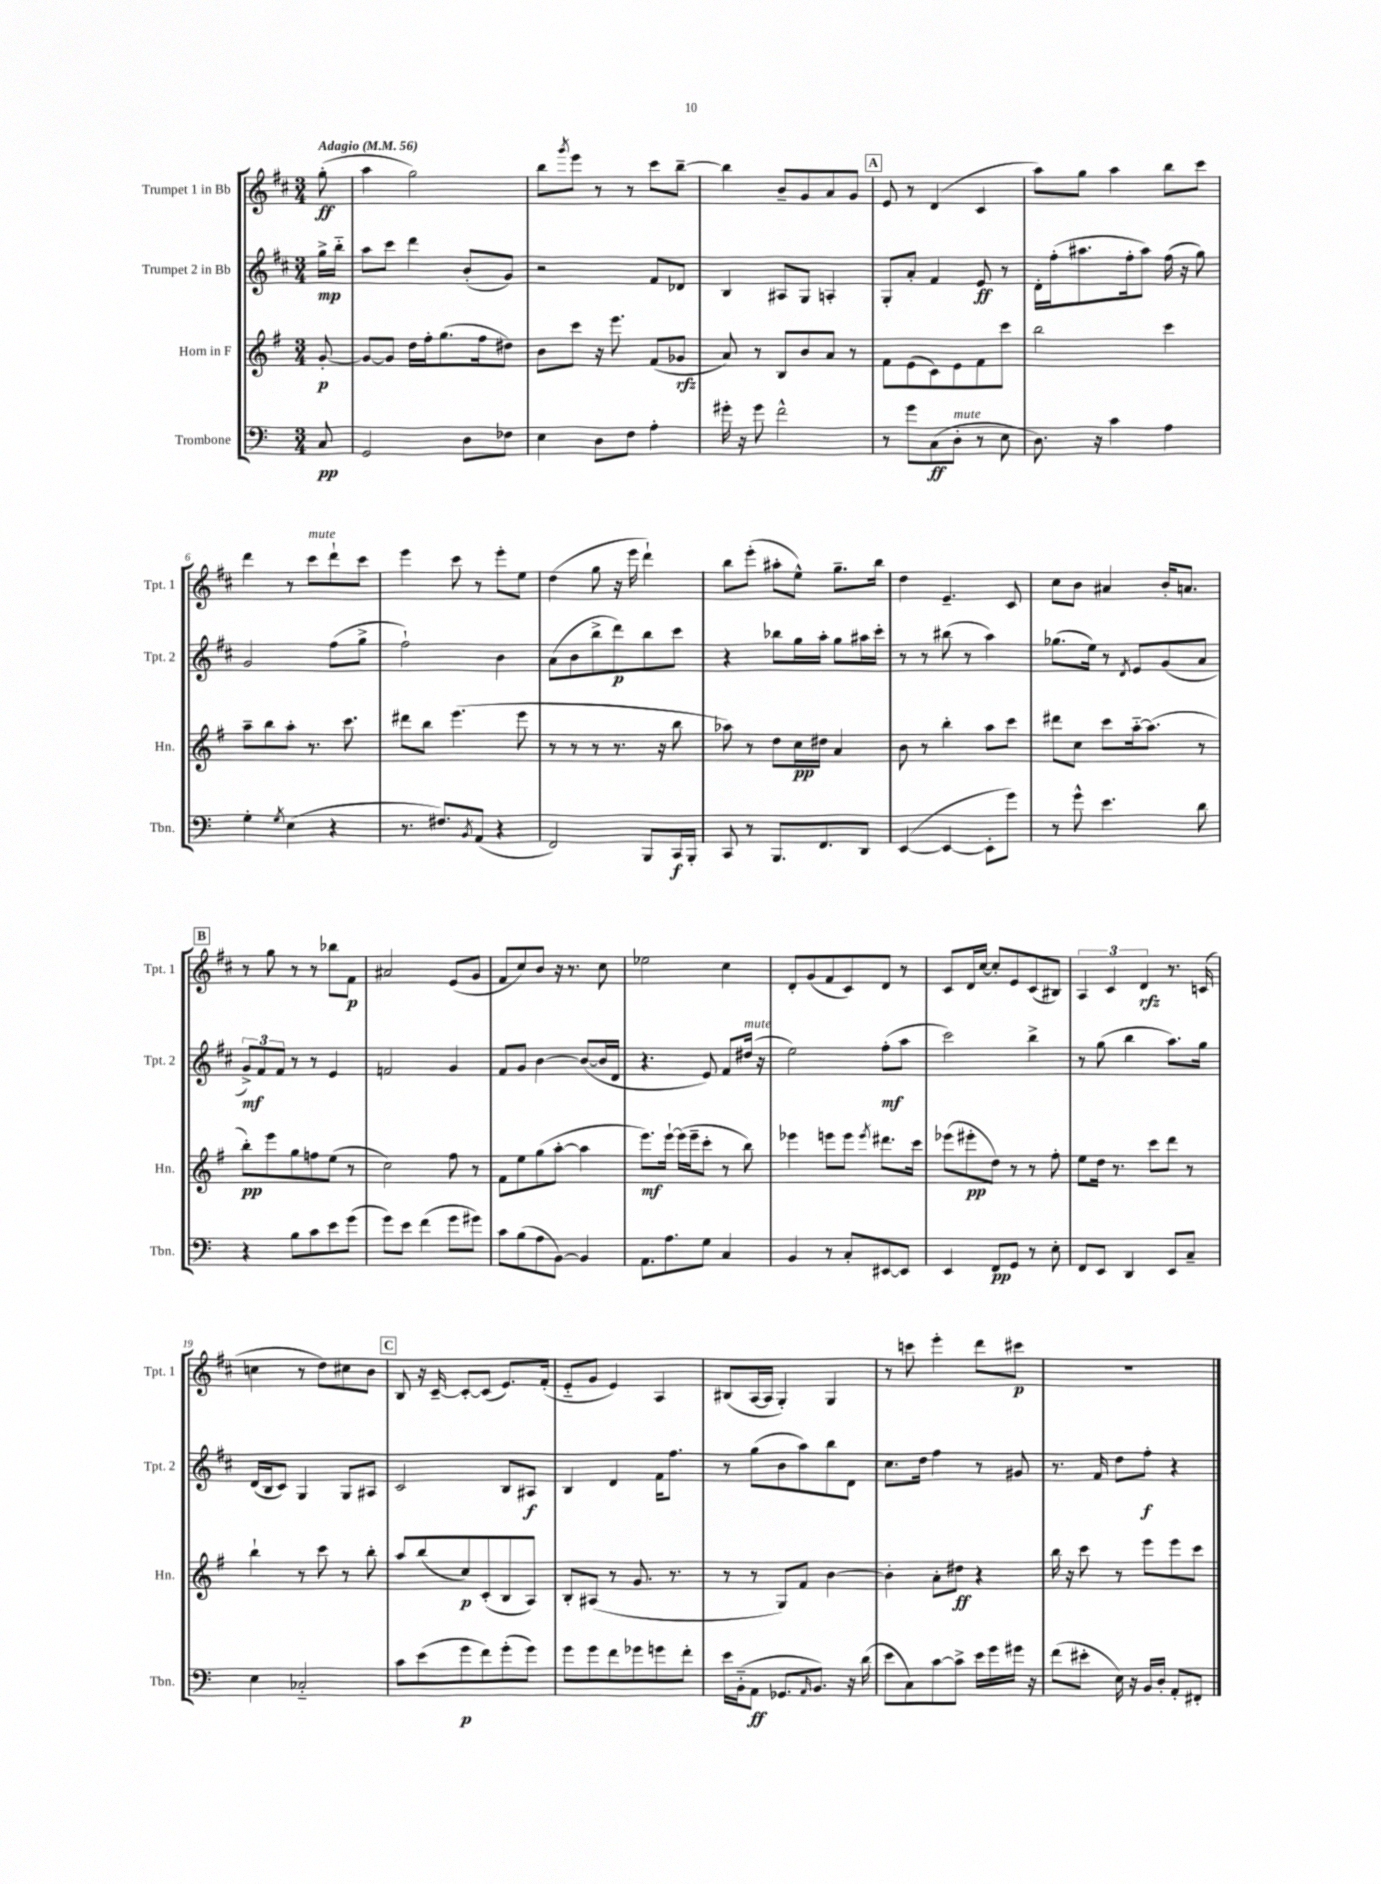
<<
\new StaffGroup <<
\new Staff = "s0" \with { instrumentName = "Trumpet 1 in Bb" shortInstrumentName = "Tpt. 1" } {
    \clef treble \key d \major \numericTimeSignature \time 3/4 \partial 8 \tempo "Adagio" 4 = 56
    g''8-.\ff( |
    a''4 g''2) |
    b''8 \acciaccatura { g'''8 } e'''8 r8 r8 cis'''8 b''8~-- |
    b''4 b'8-- g'8 a'8 g'8 |
    \mark \markup { \box "A" } e'8 r8 d'4( cis'4 |
    a''8) g''8 a''4 b''8 cis'''8 |
    d'''4 r8 cis'''8^\markup { \italic "mute" } d'''8-! cis'''8 |
    e'''4 cis'''8 r8 e'''8-. e''8 |
    d''4( g''8 r16 e'''16 d'''4-!) |
    b''8 e'''8-.( ais''8-. e''8-^) g''8.-- b''16 |
    d''4 e'4.-- cis'8 |
    cis''8 b'8 ais'4 b'16-. a'8. |
    \mark \markup { \box "B" } r8 g''8 r8 r8 bes''8 fis'8\p |
    ais'2 e'8( g'8 |
    fis'8 cis''8) b'8 r16 r8. cis''8 |
    ees''2 cis''4 |
    d'8-. g'8( fis'8 cis'8) d'8 r8 |
    cis'8 d'16 cis''16~ cis''8-. e'8 cis'8( bis8) |
    \tuplet 3/2 { a4 cis'4 d'4\rfz } r8. c'16( |
    c''4 r8 d''8) cis''8 b'8 |
    \mark \markup { \box "C" } b8 r16 cis'16~-- cis'8~-. cis'8( e'8.) fis'16-.( |
    e'8-_ g'8 e'4) a4 |
    bis8( a16~ a16 g4-.) g4 |
    r8 c'''8 e'''4-. d'''8 cis'''8\p |
    R2. \bar "|." |
}
\new Staff = "s1" \with { instrumentName = "Trumpet 2 in Bb" shortInstrumentName = "Tpt. 2" } {
    \clef treble \key d \major \numericTimeSignature \time 3/4 \partial 8
    g''16->\mp b''16-_ |
    a''8 cis'''8 d'''4 b'8-.( g'8) |
    r2 fis'8 des'8 |
    b4 ais8 g8 a4-. |
    \mark \markup { \box "A" } g8-. a'8-. fis'4 e'8\ff r8 |
    d'16-. fis''16-.( ais''8. fis''16-. ais''8) fis''16( r16 g''8) |
    g'2 fis''8( g''8-> |
    fis''2-!) b'4 |
    a'8( b'8 b''8-> d'''8\p) b''8 cis'''8 |
    r4 bes''8 g''16 a''16-. g''8 ais''16 cis'''16-. |
    r8 r8 bis''8( r8 a''4) |
    ges''8.( e''16) r8 \acciaccatura { d'8 } e'8 g'8( a'8 |
    \mark \markup { \box "B" } \tuplet 3/2 { g'8->\mf) fis'8 fis'8 } r8 r8 e'4 |
    f'2 g'4 |
    fis'8 g'8 b'4~ b'8~( b'16 d'16 |
    r4. e'8) fis'8 dis''16^\markup { \italic "mute" }( r16 |
    e''2) fis''8-.\mf( a''8 |
    cis'''2) b''4-> |
    r8 g''8( b''4 a''8.) g''16 |
    d'16( b16 cis'8) g4 g8 ais8 |
    \mark \markup { \box "C" } cis'2 b8 ais8\f |
    b4 d'4 fis'16 fis''8. |
    r8 g''8( b'8 a''8) b''8 d'8 |
    cis''8. d''16 fis''4 r8 gis'8 |
    r8. fis'16 d''8 fis''8-.\f r4 \bar "|." |
}
\new Staff = "s2" \with { instrumentName = "Horn in F" shortInstrumentName = "Hn." } {
    \clef treble \key g \major \numericTimeSignature \time 3/4 \partial 8
    g'8~-.\p |
    g'8~ g'8 d''16 fis''16-. g''8.( fis''16 dis''8) |
    b'8 c'''8 r16 e'''8. fis'8( ges'8\rfz |
    a'8) r8 b8 b'8 a'8 r8 |
    \mark \markup { \box "A" } fis'8 e'8( c'8) e'8 fis'8 c'''8 |
    b''2 c'''4 |
    a''8-- b''8 a''8-. r8. c'''8. |
    dis'''8 b''8 e'''4.( e'''8 |
    r8 r8 r8 r8. r16 b''8 |
    aes''8) r8 d''8 c''16\pp dis''16 a'4 |
    b'8 r8 b''4-. a''8 c'''8 |
    dis'''8 c''8 c'''8 a''16~-_ a''8.( r8 |
    \mark \markup { \box "B" } b''8-.\pp) e'''8 g''8 f''8 e''8( r8 |
    c''2) fis''8 r8 |
    fis'8 e''8 g''8( a''8~-. a''4 |
    e'''8.\mf) e'''16~-! e'''16( e'''16-- c'''8-. r8 b''8) |
    ees'''4 e'''8 e'''8 \acciaccatura { e'''8 } dis'''8. c'''16 |
    ees'''8( eis'''8-.\pp d''8) r8 r8 fis''8-. |
    e''8 d''16 r8. c'''8 d'''8 r8 |
    b''4-! r8 c'''8 r8 b''8-. |
    \mark \markup { \box "C" } a''8 b''8( c''8\p) c'8-.( b8 a8) |
    b8-. ais8( r8 g'8. r8. |
    r8 r8 g8) fis'8 b'4~ |
    b'4-. a'8-. dis''8\ff r4 |
    b''16 r16 c'''8 r8 e'''8 e'''8 c'''8 \bar "|." |
}
\new Staff = "s3" \with { instrumentName = "Trombone" shortInstrumentName = "Tbn." } {
    \clef bass \key c \major \numericTimeSignature \time 3/4 \partial 8
    c8\pp |
    g,2 d8 fes8 |
    e4 d8 f8 a4-. |
    gis'16-. r16 gis'8 f'2-^ |
    \mark \markup { \box "A" } r8 g'8 c8\ff( d8-.^\markup { \italic "mute" } r8 e8 |
    d8.) r16 c'4 a4 |
    g4-. \acciaccatura { g8 } e4( r4 |
    r8. fis8.) \acciaccatura { b,8 } a,8( r4 |
    f,2) b,,8 c,16\f b,,16-. |
    c,8 r8 b,,8. f,8. d,8 |
    e,4~( e,4~ e,8-. g'8) |
    r8 g'8-^ e'4. d'8 |
    \mark \markup { \box "B" } r4 b8 c'8 e'8 g'8( |
    g'8) e'8 f'4( g'8 gis'8) |
    c'8 b8( a8 b,8~) b,4 |
    a,8. a8. g8 c4 |
    b,4 r8 c8-. eis,8~ eis,8 |
    e,4 f,8\pp g,8 r8 e8-. |
    f,8 e,8 d,4 e,8 c8-- |
    e4 ces2-_ |
    \mark \markup { \box "C" } c'8 e'8( g'8\p f'8) g'8-.( g'8) |
    g'8 g'8 f'8 ges'8 g'8 f'8-. |
    e'16 b,16-_( a,8\ff ges,8. \grace { a,16 } b,8.) r16 d'16( |
    e'8 c8) c'8~ c'8-> e'16 g'16 gis'16 r16 |
    f'8( eis'8-. e16) r16 b,16 d16-. a,8-. fis,8-. \bar "|." |
}
>>
>>
